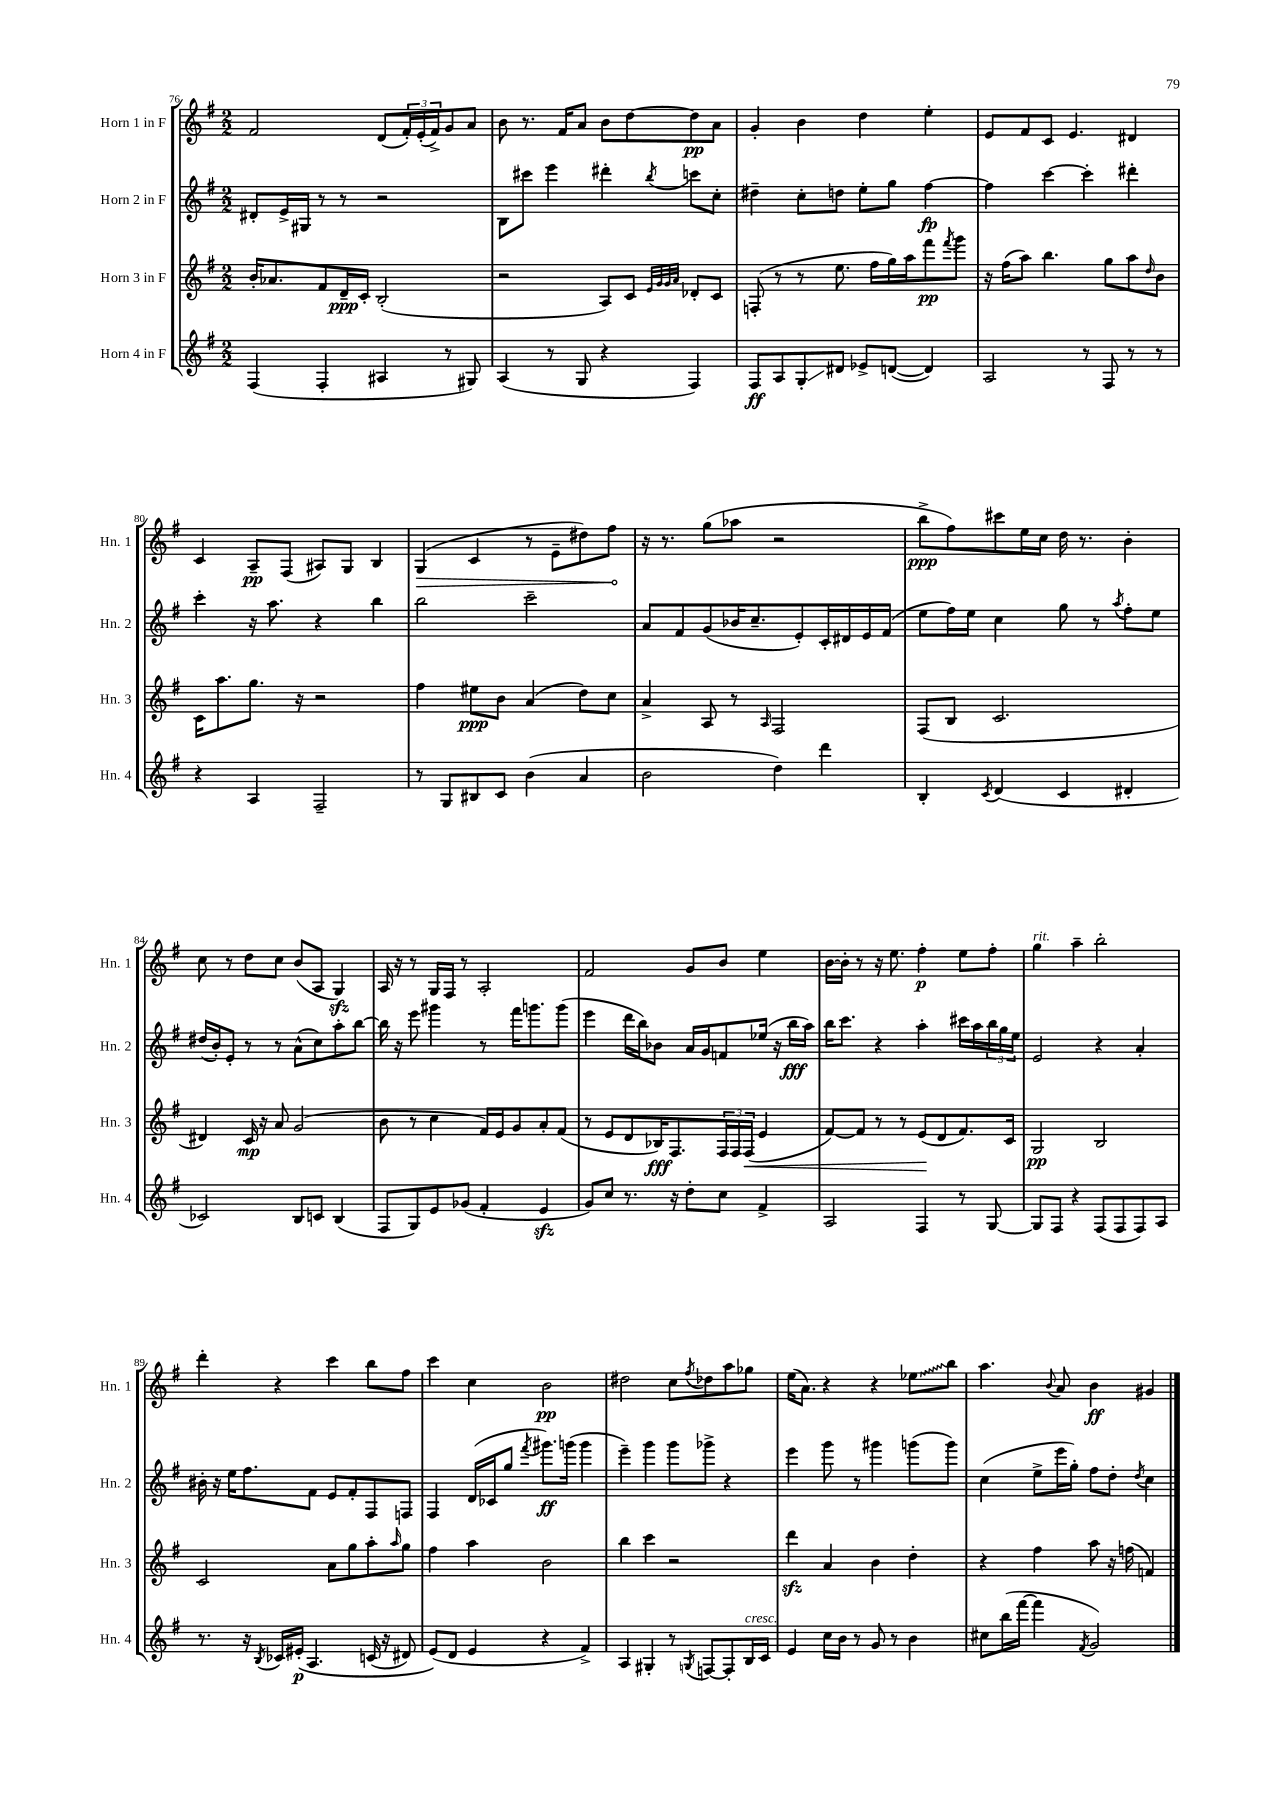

**kern	**kern	**kern	**kern
*staff4	*staff3	*staff2	*staff1
*clefG2	*clefG2	*clefG2	*clefG2
*k[f#]	*k[f#]	*k[f#]	*k[f#]
*M2/2	*M2/2	*M2/2	*M2/2
(4F#	16b'	8d#'	2f#
.	8.a-	.	.
.	.	16e^	.
.	.	16G#	.
4F#'	8f#	8r	.
.	16d~	8r	.
.	16c'	.	.
4A#	(2B'	2r	(8d
.	.	.	24f#')
.	.	.	(24e'
.	.	.	24f#^)
8r	.	.	8g
8G#)	.	.	8a
=	=	=	=
(4A	2r	8B	8b
.	.	8ccc#	8.r
8r	.	4eee	.
.	.	.	16f#
8G	.	.	8a
4r	8A)	4ddd#'	8b
.	8c	.	[8dd
.	32qqe	.	.
.	32qqg	.	.
.	32qqg	.	.
.	32qqa	8qbb	.
4F#)	8d-'	8ccc	8dd]
.	8c	8cc'	8a
=	=	=	=
8F#	(8F'	4dd#~	4g'
8A	8r	.	.
8G'	8r	8cc'	4b
8d#	8.ee	8dd	.
8e-^	.	8ee'	4dd
.	16ff#	.	.
([8d	16gg)	8gg	.
.	16aa	.	.
4d])	8fff#	[4ff#	4ee'
.	8qfff#	.	.
.	8ggg	.	.
=	=	=	=
2A	16r	4ff#]	8e
.	(16ff#	.	.
.	8aa)	.	8f#
.	4.bb	[4ccc	8c
.	.	.	4.e
8r	.	4ccc']	.
8F#	8gg	.	.
8r	8aa	4ddd#'	4d#
.	16qqdd	.	.
8r	8b	.	.
=	=	=	=
4r	16c	4ccc'	4c
.	8.aa	.	.
4A	8.gg	16r	8A~
.	.	8.aa	.
.	.	.	(8F#
.	16r	.	.
2F#~	2r	4r	8A#)
.	.	.	8G
.	.	4bb	4B
=	=	=	=
8r	4ff#	2bb	(4G
8G	.	.	.
8B#	8ee#	.	4c
8c	8b	.	.
(4b	(4a	2ccc~	8r
.	.	.	8e~
4a	8dd)	.	8dd#)
.	8cc	.	8ff#
=	=	=	=
2b	4a^	8a	16r
.	.	.	8.r
.	.	8f#	.
.	8A	(8g	(8gg
.	8r	16b-	8aa-
.	.	8.cc~	.
.	16qqA	.	.
4dd)	2F#	.	2r
.	.	8e')	.
4ddd	.	16c'	.
.	.	16d#	.
.	.	16e	.
.	.	(16f#	.
=	=	=	=
4B'	(8F#	8ee	8bb^
.	8B	16ff#)	8ff#)
.	.	16ee	.
8qc	.	.	.
(4d	2.c	4cc	8ccc#
.	.	.	16ee
.	.	.	16cc
4c	.	8gg	16dd
.	.	.	8.r
.	.	8r	.
.	.	8qaa	.
4d#'	.	8ff#'	4b'
.	.	8ee	.
=	=	=	=
2c-)	4d#)	(16dd#	8cc
.	.	16b')	.
.	.	8e'	8r
.	16c	8r	8dd
.	16r	.	.
.	8a	8r	8cc
8B	(2g	(8a^^	(8b
8c	.	8cc)	8A
(4B	.	8aa'	4G)
.	.	[8bb	.
=	=	=	=
8F#	8b	16bb]	16A
.	.	16r	16r
8G)	8r	8eee	8r
8e	4cc	4ggg#	16G
.	.	.	16F#
(8g-	.	.	8r
4f#'	16f#)	8r	2A'
.	16e	.	.
.	8g	16fff#	.
.	.	8.ggg	.
4e	8a'	.	.
.	(8f#	(8ggg	.
=	=	=	=
8g)	8r	4eee	2f#
8cc	8e	.	.
8.r	8d	16ddd	.
.	.	16bb)	.
.	16B-)	8b-	.
16r	8.F#	.	.
8dd'	.	16a	8g
.	.	16g	.
8cc	24F#	8f	8b
.	24F#	.	.
.	(24F#	.	.
4f#^	4e	(16ee-	4ee
.	.	16r	.
.	.	16bb	.
.	.	16aa)	.
=	=	=	=
2A	[8f#)	16bb	[16b
.	.	8.ccc	16b']
.	8f#]	.	8r
.	8r	4r	16r
.	.	.	8.ee
.	8r	.	.
4F#	(8e	4aa'	4ff#'
.	8d	.	.
8r	8.f#)	16ccc#	8ee
.	.	16aa	.
[8G	.	24bb	8ff#'
.	.	24gg	.
.	16c	.	.
.	.	24ee	.
=	=	=	=
8G]	2G	2e	4gg
8F#	.	.	.
4r	.	.	4aa~
(8F#	2B	4r	2bb'
8F#	.	.	.
8F#)	.	4a'	.
8A	.	.	.
=	=	=	=
8.r	2c	16b#'	4ddd'
.	.	16r	.
.	.	16ee	.
16r	.	8.ff#	.
8qB	.	.	.
16c-	.	.	4r
&(16e#'	.	.	.
4.A	.	8f#	.
.	8a	8e	4ccc
.	8gg	8f#'	.
(16c	8aa'	8F#	8bb
16r	.	.	.
.	16qqaa	.	.
8d#)	8gg	8F	8ff#
=	=	=	=
(8e&)	4ff#	4F#	4ccc
8d	.	.	.
4e	4aa	(16d	4cc
.	.	16c-	.
.	.	8gg	.
.	.	8qfff#	.
4r	2b	8.ggg#)	2b
.	.	(16ggg	.
4f#^)	.	4ggg	.
=	=	=	=
4A	4bb	4eee~)	2dd#
4G#'	4ccc	4ggg	.
8r	2r	8ggg	8cc
8qG	.	.	8qff#
[8F	.	8ggg-^	8dd-
8F']	.	4r	8aa
16B	.	.	8gg-
16c	.	.	.
=	=	=	=
4e	4ddd	4eee	(16ee
.	.	.	8.a)
16cc	4a	8ggg	4r
16b	.	.	.
8r	.	8r	.
8g	4b	4ggg#	4r
8r	.	.	.
4b	4dd'	(8ggg	8ee-
.	.	8ggg)	8bb
=	=	=	=
8cc#	4r	(4cc	4.aa
(16bb	.	.	.
[16fff#	.	.	.
4fff#]	4ff#	8ee^	.
.	.	.	8qqb
.	.	16eee	8a
.	.	16gg')	.
8qf#	.	.	.
2g)	8aa	8ff#	4b
.	16r	8dd'	.
.	(16ff	.	.
.	.	8qdd	.
.	4f)	4cc	4g#
==	==	==	==
*-	*-	*-	*-
